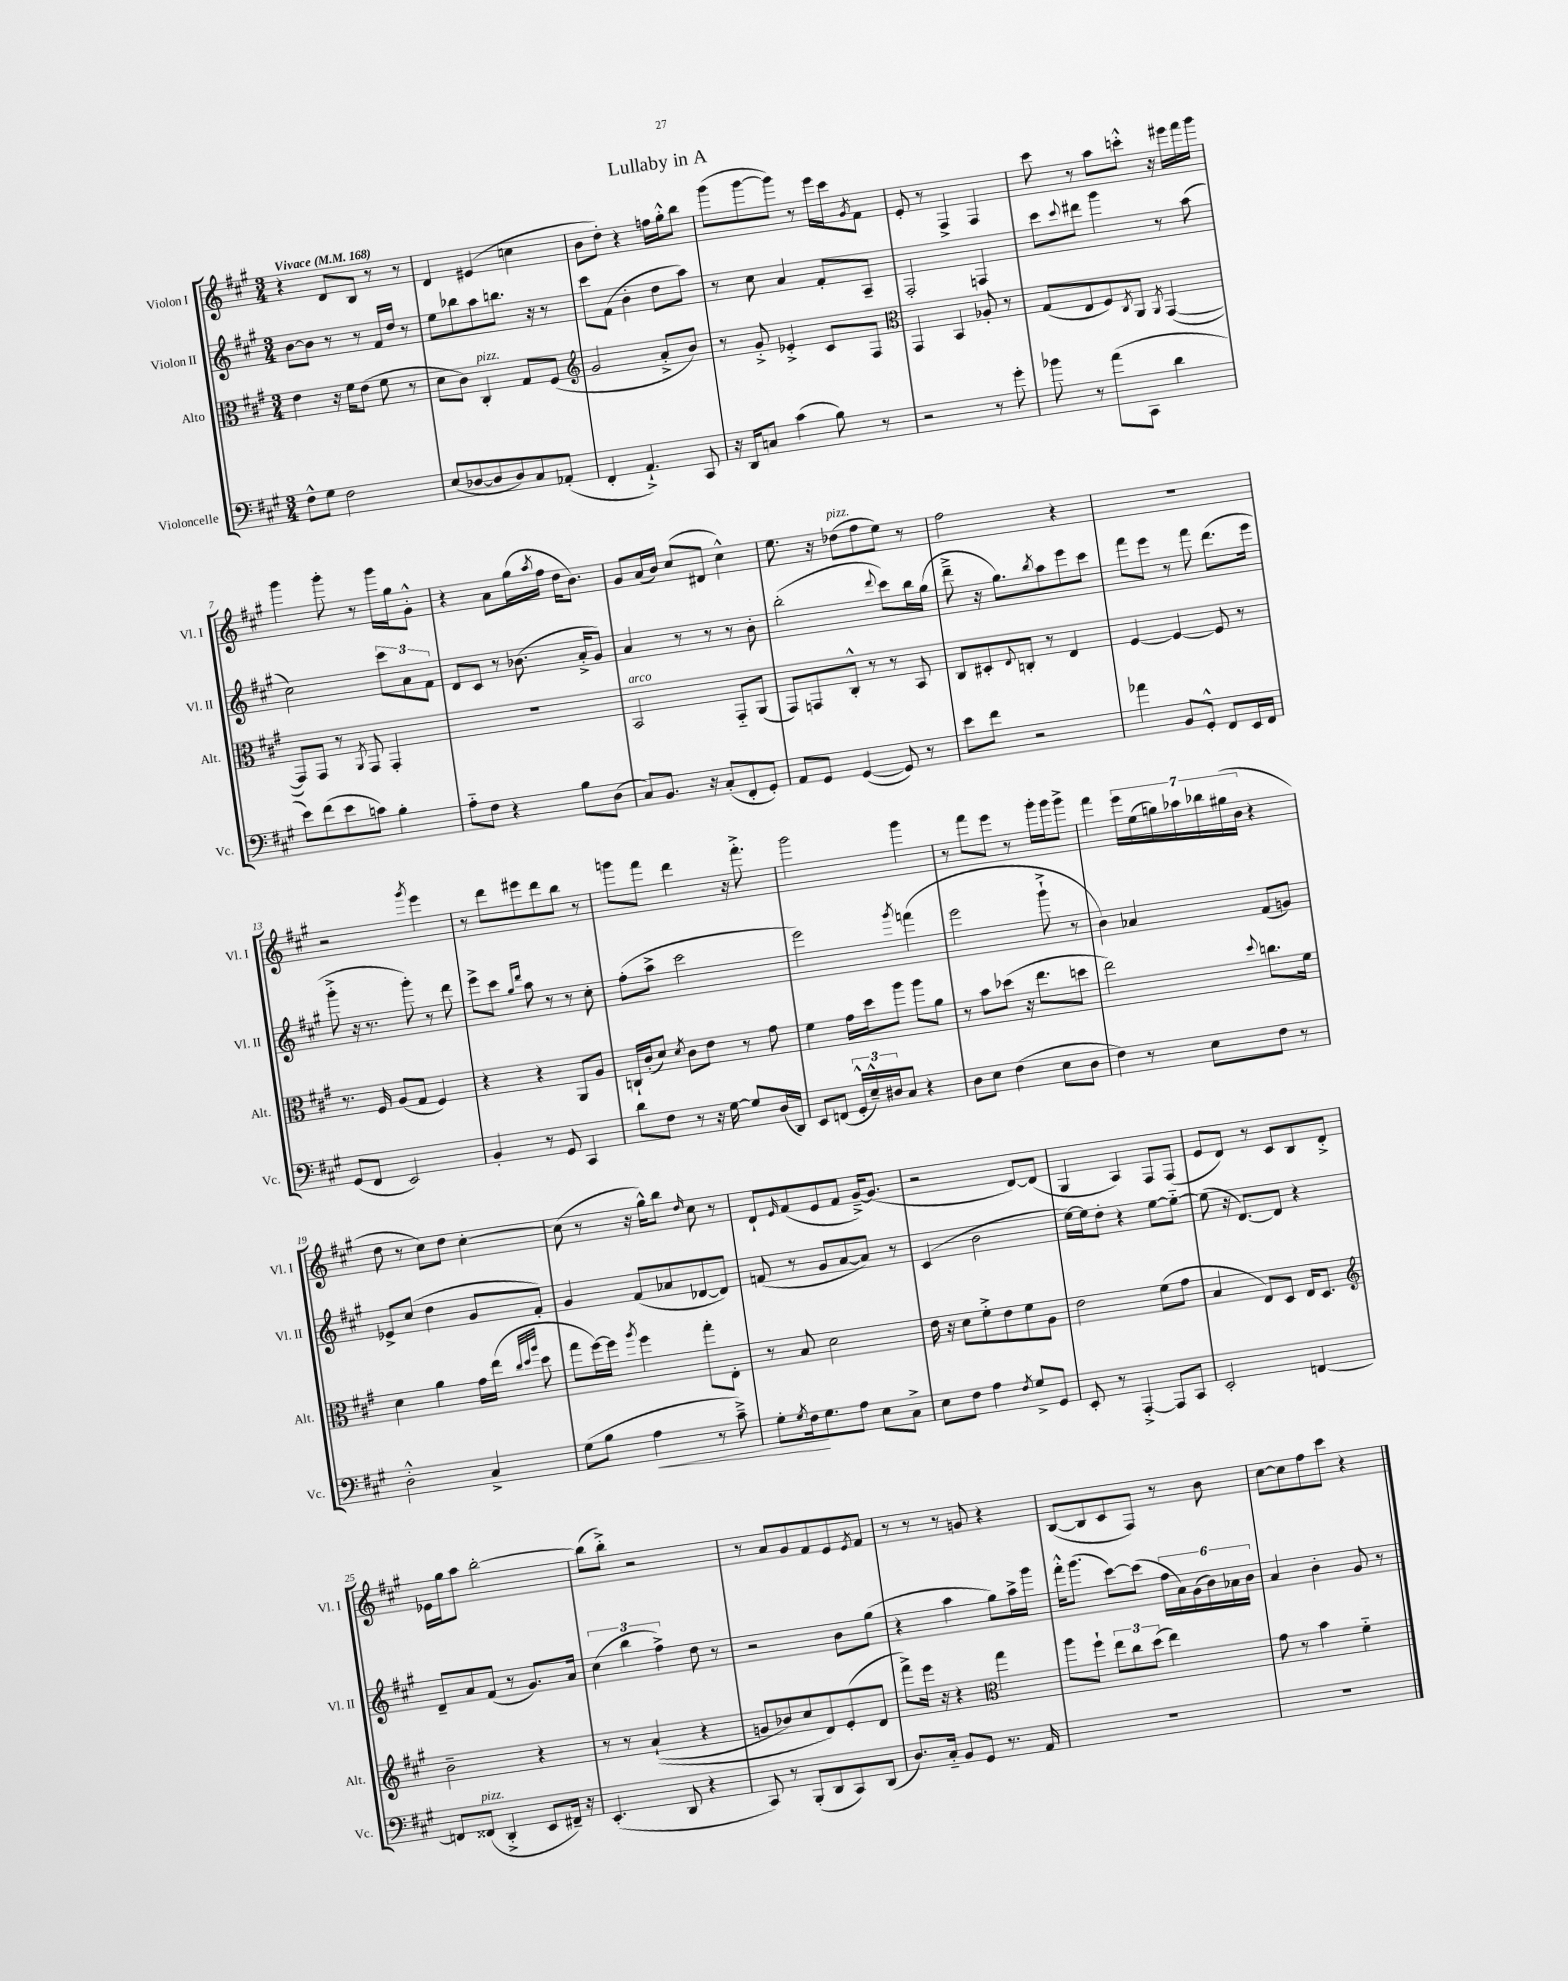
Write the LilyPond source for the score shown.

\header { title = "Lullaby in A" }
<<
\new StaffGroup <<
\new Staff = "s0" \with { instrumentName = "Violon I" shortInstrumentName = "Vl. I" } {
    \clef treble \key a \major \numericTimeSignature \time 3/4 \tempo "Vivace" 4 = 168
    r4 d'8 b8 r8 r8 |
    d'4 eis'4( c''4 |
    b'8 d''8-.) r4 f''16 gis''16-.-^ b''8 |
    gis'''8( gis'''8~ gis'''8) r8 e'''16 cis'''16 \acciaccatura { gis'8 } fis'8 |
    e'8-. r8 fis4-> fis4 |
    cis'''8 r8 a''8 c'''8-.-^ r16 eis'''16 fis'''16 gis'''16 |
    gis'''4 gis'''8-. r8 gis'''16 gis''16 gis'8-.-^ |
    r4 a'8 gis''16( \acciaccatura { a''8 } fis''16 d''16 b'8.) |
    gis'8 a'16( b'16) cis''8( dis'8 cis''4-^) |
    e''8. r16 des''8^\markup { \italic "pizz." }( fis''8 e''8) r8 |
    fis''2 r4 |
    R2. |
    r2 \acciaccatura { gis'''8 } e'''4 |
    r8 d'''8 eis'''8 d'''8 b''8 r8 |
    g'''8 fis'''8 d'''4 r16 fis'''8.-.-> |
    gis'''2 gis'''4 |
    r8 fis'''8 e'''8 r8 gis'''16-. gis'''16 gis'''8-> |
    fis'''4 \tuplet 7/4 { e'''16 e''16( g''16) aes''16 bes''16 gis''16( b'16 } r4 |
    d''8 r8 cis''8) d''8 cis''4~-. |
    cis''8( r8 r16 gis''16-^) b''8 \grace { d''16 } cis''8 r8 |
    d'8-! \grace { e'16 } fis'8( e'8 fis'8 gis'16~--->) gis'8.( |
    r2 d'8~) d'8( |
    gis4 a4) fis8 fis8( |
    e'8 d'8) r8 cis'8 b8 d'8-.-> |
    ees'16 gis''16 a''8 b''2~-. |
    b''8( b''8-.->) r2 |
    r8 a'8 gis'8 fis'8 e'8 \acciaccatura { e'8 } fis'8 |
    r8 r8 r8 g'8 r4 |
    b8~( b8 cis'8 fis8) r8 b'8 |
    cis''8~ cis''8 fis''8 cis'''8 r4 \bar "|." |
}
\new Staff = "s1" \with { instrumentName = "Violon II" shortInstrumentName = "Vl. II" } {
    \clef treble \key a \major \numericTimeSignature \time 3/4
    b'8~ b'8 r8 r8 fis'16 d''16 r8 |
    e''8 bes''8 a''8 b''8. r16 r8 |
    cis'''8 fis'8( b'4-. d''8 a''8) |
    r8 cis''8 a'4 fis'8-. a8-- |
    fis2-. f4 |
    cis'''8 \appoggiatura { cis'''8 } dis'''8 gis'''4 r8 a''8( |
    cis''2) \tuplet 3/2 { cis'''8 a'8 fis'8 } |
    d'8 cis'8 r8 bes'8.( a'16-.-> gis'8) |
    a'4 r8 r8 r8 b'8-. |
    b''2-.( \appoggiatura { d'''8 } cis'''8) b''16 gis''16( |
    d'''8---> r16 gis''8.) \acciaccatura { b''8 } a''8 e'''8 cis'''8 |
    fis'''8 e'''8 r8 fis'''8 d'''8.( e'''16 |
    gis'''8-.-> r16 r8. gis'''8-.) r8 d'''8 |
    e'''8-> cis'''8 \grace { gis''16 d'''16 } a''8 r8 r8 cis''8-. |
    fis''8-.( a''8-> cis'''2 |
    e'''2) \acciaccatura { gis'''8 } f'''4( |
    e'''2 gis'''8-!-> r8 |
    b'4) aes'4 fis'8( g'8) |
    ees'8-> cis''8( d''4 gis'8 fis'8-.) |
    gis'4 fis'8( aes'8 des'8~ des'8) |
    f'8( r8 gis'8 a'8~ a'8) r8 |
    cis'4( b'2 |
    e''16~) e''16 d''8-. r4 e''8~ e''8~-_ |
    e''8( r16 d'8.~) d'8 r4 |
    d'8-- a'8 fis'8( r8 gis'8.) a'16 |
    \tuplet 3/2 { cis''4( b''4 fis''4->) } d''8 r8 |
    r2 b'8 gis''8( |
    r4 a''4 gis''8) a''16-> gis'''16 |
    fis'''16-.-^ gis'''8.( cis'''8~) cis'''8( \tuplet 6/4 { fis''16 a'16) gis'16( b'16) aes'16 b'16 } |
    a'4 b'4-. gis'8 r8 \bar "|." |
}
\new Staff = "s2" \with { instrumentName = "Alto" shortInstrumentName = "Alt." } {
    \clef alto \key a \major \numericTimeSignature \time 3/4
    e'4 r16 fis'16 e'8( fis'8 r8 |
    d'8 cis'8) cis4-.^\markup { \italic "pizz." } gis8 fis8( |
    \clef treble gis'2 a'8-.-> b'8) |
    r8 gis'8-.-> ees'4-.-> cis'8 fis8 |
    \clef alto gis,4 b,4 aes8-. r8 |
    gis8( e8 fis8) \acciaccatura { cis8 } a,8 \acciaccatura { a,8 } gis,4~( |
    gis,8) gis,8 r8 \acciaccatura { a,8 } gis,8 gis,4-. |
    R2. |
    b,2^\markup { \italic "arco" } gis,8-_ a,8( |
    gis,8) g,8 cis8-.-^ r8 r8 b,8 |
    cis8 dis8-. \appoggiatura { e8 } c8-. r8 e4 |
    fis4~ fis4~ fis8 r8 |
    r8. fis16 a8( gis8 fis4) |
    r4 r4 a,8 a8 |
    c16-! cis'16-.( d'8) \acciaccatura { d'8 } cis'8 e'8 r8 gis'8 |
    fis'4 gis'16 d''16 a''8 a''8 a'8 |
    r8 b'8 des''8( r16 e''8. d''8 |
    e''2) \appoggiatura { d''8 } c''8. fis'16 |
    d'4 a'4 gis'16 e''16( \grace { cis''32 d''32 a''32 } d''8 |
    gis''8 fis''16~) fis''16 \acciaccatura { a''8 } fis''4 gis''8-. e8-. |
    r8 b8 d'2 |
    e'16 r16 d'8 fis'8-.-> e'8 fis'8 a8 |
    e'2 fis'8( gis'8 |
    b4 e8) d8 e16 d8. |
    \clef treble b'2-- r4 |
    r8 r8 a'4-!(\( r4 |
    g'8 bes'8) cis''8 d'8\) e'8-.( d'8 |
    fis'''8->) e'''16 r16 r4 \clef alto gis''4 |
    a''8 fis''8-! \tuplet 3/2 { e''8 cis''8 d''8( } e''4) |
    gis'8 r8 b'4 fis'4-_ \bar "|." |
}
\new Staff = "s3" \with { instrumentName = "Violoncelle" shortInstrumentName = "Vc." } {
    \clef bass \key a \major \numericTimeSignature \time 3/4
    fis8-^ gis8 fis2 |
    e8( des8~ des8 des8) cis8 aes,8-.( |
    fis,4-. a,4.-!->) cis,8 |
    r16 d,16 c8 cis'4( b8) r8 |
    r2 r8 gis'8-. |
    bes'8 r8 a'8( cis,8 d'4 |
    e'8) fis'8( e'8 c'8) b4-. |
    a8-_ fis8 r4 b8 d8( |
    cis8) b,8. r16 cis8-.( fis,8-. gis,8-.) |
    a,8 gis,8 gis,4~( gis,8) r8 |
    e'8 fis'8 r2 |
    aes'4 b,8 gis,8-.-^ fis,8 e,16 fis,16 |
    gis,8( fis,8 e,2) |
    b,4-. r8 gis,8 cis,4 |
    d'8 fis8 r8 r16 gis16~ gis8 d16( d,16) |
    e,8 f,8( \tuplet 3/2 { gis,16-.-^ e16---^) dis16 } cis8 r4 |
    d8 e8 fis4( e8 d8 |
    fis4) r8 e8 fis8 r8 |
    d2-.-^ cis4-> |
    gis8( b8 a4\< r8 cis'8--->) |
    gis8-. \acciaccatura { gis8 } fis16\! gis8. a8 e8 cis8-> |
    e8 fis8 a4 \acciaccatura { fis8 } gis8-> gis,8 |
    e,8-. r8 a,,4~-.-> a,,8 cis,8 |
    e,2-. f,4~ |
    f,8 fisis,8^\markup { \italic "pizz." }( d,4-.-> e,8 fis,16--) r16 |
    e,4.-.( d,8 r4 |
    cis,8) r8 b,,8-.( d,8 cis,8) d,8( |
    d8.) cis16-_ b,8 gis,8 r8. a,16 |
    R2. |
    R2. \bar "|." |
}
>>
>>
